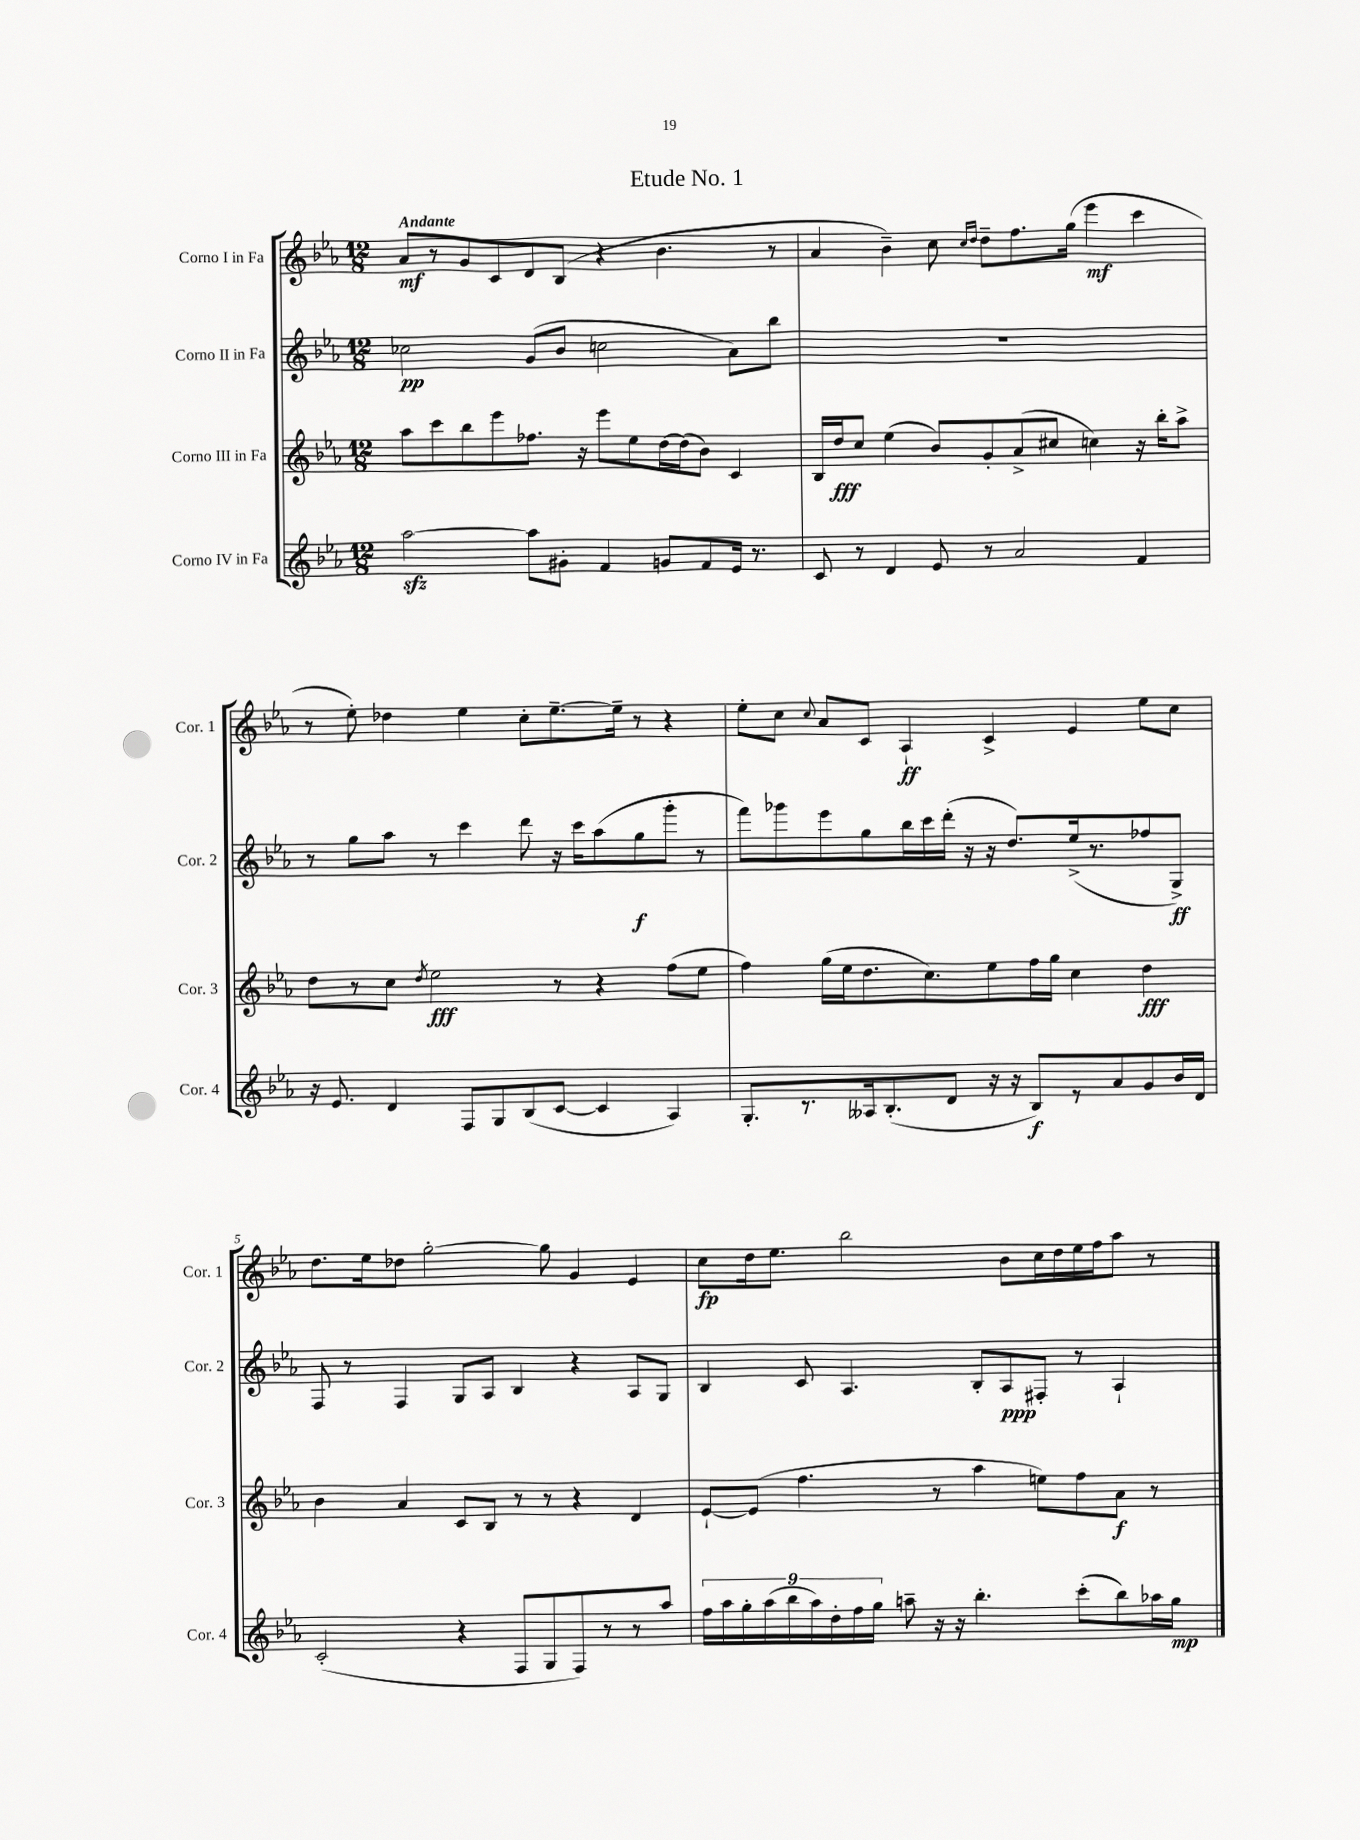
\header { title = "Etude No. 1" }
<<
\new StaffGroup <<
\new Staff = "s0" \with { instrumentName = "Corno I in Fa" shortInstrumentName = "Cor. 1" } {
    \clef treble \key ees \major \numericTimeSignature \time 12/8 \tempo "Andante"
    \autoBeamOff aes'8[\mf r8 g'8 c'8 d'8 bes8]( r4 bes'4. r8 |
    aes'4 bes'4--) c''8 \grace { c''16[ d''16] } d''8[-- f''8. g''16]( ees'''4\mf c'''4 |
    r8 ees''8-.) des''4 ees''4 c''8[-. ees''8.~-- ees''16]-- r8 r4 |
    ees''8[-. c''8] \appoggiatura { c''8 } aes'8[ c'8] aes4-!\ff c'4-> ees'4 ees''8[ c''8] |
    d''8.[ ees''16 des''8] g''2~-. g''8 g'4 ees'4 |
    c''8[\fp d''16 ees''8.] bes''2 bes'8[ c''16 d''16 ees''16 f''16 aes''8] r8 \bar "|." |
}
\new Staff = "s1" \with { instrumentName = "Corno II in Fa" shortInstrumentName = "Cor. 2" } {
    \clef treble \key ees \major \numericTimeSignature \time 12/8
    \autoBeamOff ces''2\pp g'8[( bes'8] c''2 aes'8[) bes''8] |
    R1. |
    r8 g''8[ aes''8] r8 c'''4 d'''8 r16 c'''16[ aes''8( g''8\f g'''8]-. r8 |
    f'''8[) ges'''8 ees'''8 g''8 bes''16 c'''16 d'''16]-.( r16 r16 d''8.[) ees''16->( r8. fes''8 g8]->\ff) |
    f8 r8 f4 g8[ aes8] bes4 r4 aes8[ g8] |
    bes4 c'8 aes4. bes8[-. aes8\ppp fis8]-. r8 aes4-! \bar "|." |
}
\new Staff = "s2" \with { instrumentName = "Corno III in Fa" shortInstrumentName = "Cor. 3" } {
    \clef treble \key ees \major \numericTimeSignature \time 12/8
    \autoBeamOff aes''8[ c'''8 bes''8 ees'''8 fes''8.] r16 ees'''8[ ees''8 d''16~ d''16( bes'8]) c'4 |
    bes16[ d''16\fff c''8] ees''4( bes'8[) g'8-. aes'8->( cis''8] c''4) r16 bes''16[-. aes''8]-> |
    d''8[ r8 c''8] \acciaccatura { d''8 } ees''2\fff r8 r4 f''8[( ees''8] |
    f''4) g''16[( ees''16 d''8. c''8.) ees''8 f''16 g''16] c''4 d''4\fff |
    bes'4 aes'4 c'8[ bes8] r8 r8 r4 d'4 |
    ees'8[~-! ees'8]( f''4. r8 aes''4 e''8[) f''8 aes'8]\f r8 \bar "|." |
}
\new Staff = "s3" \with { instrumentName = "Corno IV in Fa" shortInstrumentName = "Cor. 4" } {
    \clef treble \key ees \major \numericTimeSignature \time 12/8
    \autoBeamOff aes''2~\sfz aes''8[ gis'8]-. f'4 g'8[ f'8 ees'16] r8. |
    c'8 r8 d'4 ees'8 r8 aes'2 f'4 |
    r16 ees'8. d'4 f8[ g8 bes8( c'8]~ c'4 aes4) |
    g8.[-. r8. aeses16 bes8.-.( d'8] r16 r16 bes8[\f) r8 aes'8 g'8 bes'16 d'16] |
    c'2-.( r4 f8[ g8 f8) r8 r8 aes''8] |
    \tuplet 9/8 { f''16[ aes''16 g''16-. aes''16( bes''16 aes''16) d''16-. f''16 g''16] } a''8-- r16 r16 bes''4.-. c'''8[-.( bes''8) aes''16 g''16]\mp \bar "|." |
}
>>
>>
\layout { \context { \Score \override BarNumber.break-visibility = ##(#f #t #t) barNumberVisibility = #(every-nth-bar-number-visible 5) } }
